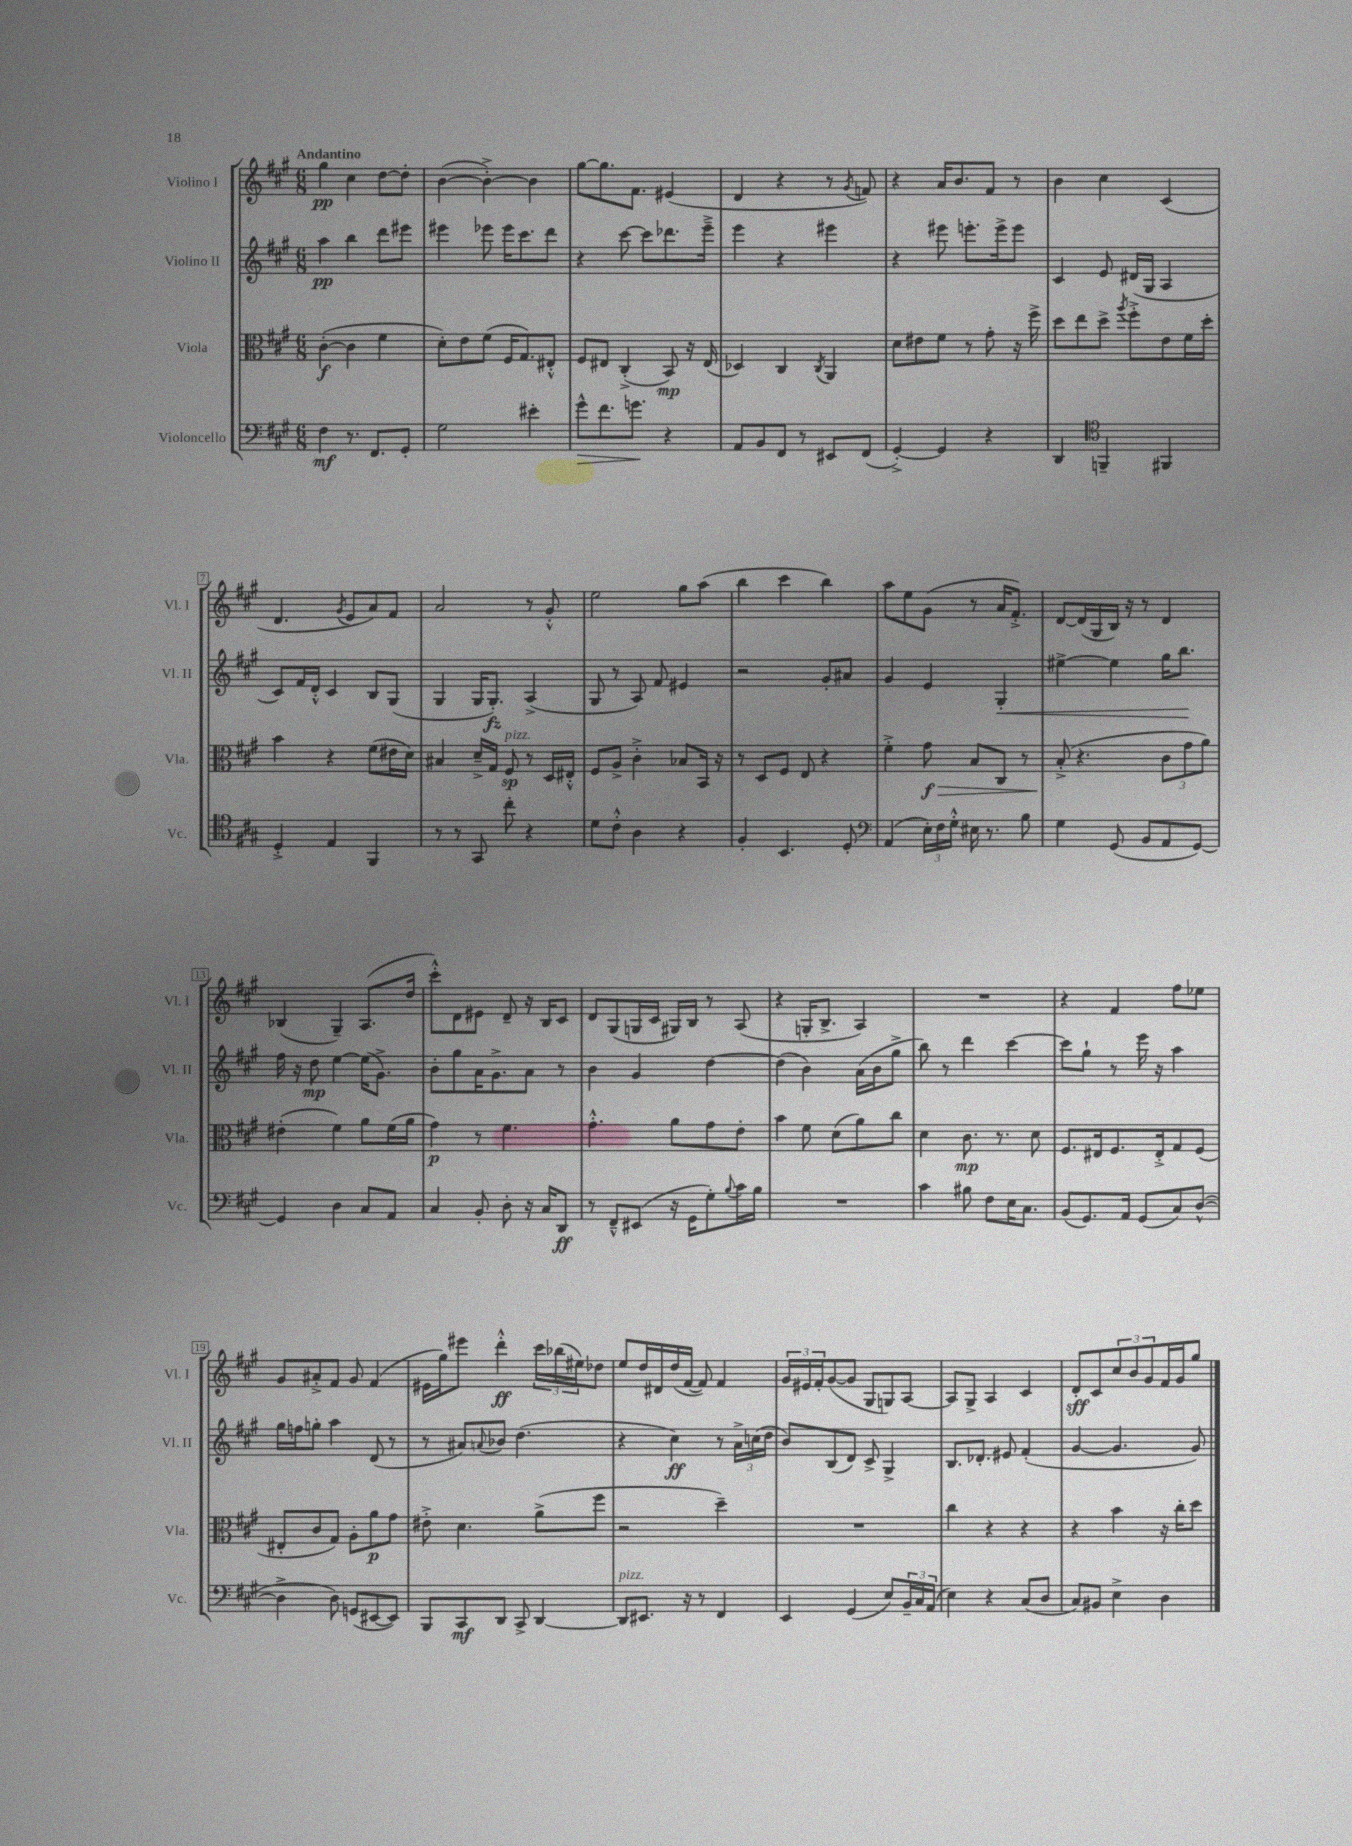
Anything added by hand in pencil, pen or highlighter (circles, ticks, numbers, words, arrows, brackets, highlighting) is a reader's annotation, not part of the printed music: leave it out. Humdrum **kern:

**kern	**dynam	**kern	**dynam	**kern	**dynam	**kern	**dynam
*part4	*part4	*part3	*part3	*part2	*part2	*part1	*part1
*staff4	*staff4	*staff3	*staff3	*staff2	*staff2	*staff1	*staff1
*I"Violoncello	*	*I"Viola	*	*I"Violino II	*	*I"Violino I	*
*I'Vc.	*	*I'Vla.	*	*I'Vl. II	*	*I'Vl. I	*
*clefF4	*	*clefC3	*	*clefG2	*	*clefG2	*
*k[f#c#g#]	*	*k[f#c#g#]	*	*k[f#c#g#]	*	*k[f#c#g#]	*
*M6/8	*	*M6/8	*	*M6/8	*	*M6/8	*
=1	=1	=1	=1	=1	=1	=1	=1
!	!	!	!	!	!	!LO:TX:a:B:t=Andantino	!
4F#\	mf	([4c#'\	f	4aa\	pp	4gg#\	pp
8.r	.	4c#\]	.	4bb\	.	4cc#\	.
8.FF#/L	.	.	.	.	.	.	.
.	.	4f#\	.	8ddd\L	.	[8dd\L	.
8GG#'/J	.	.	.	8eee#X\J	.	8dd'\J]	.
=2	=2	=2	=2	=2	=2	=2	=2
2G#\	.	8d'\L)	.	4eee#X\	.	([4b\	.
.	.	8e\	.	.	.	.	.
.	.	(8f#\J	.	8eee-X\	.	4b'^\_)	.
.	.	16F#/KL	.	16eee-\KL	.	.	.
.	.	8.G#/)	.	8.ccc#\	.	.	.
4e#X'\	.	.	.	.	.	4b\]	.
.	.	8E#X'^^/J	.	8ddd\J	.	.	.
=3	=3	=3	=3	=3	=3	=3	=3
!	!LO:HP:b	!	!	!	!	!	!
8g#^^\L	>	8F#/L	.	4r	.	[8gg#\L	.
8.f#\	.	8E#X/J	.	.	.	8.gg#\]	.
.	.	(4C#'^/	.	[8ccc#\	.	.	.
8.gn\J	.	.	.	.	.	8.f#\J	.
.	.	.	.	8ccc#\L]	.	.	.
4r	]	8BB/)	mp	8.ddd-X\	.	(4e#X/	.
.	.	16r	.	.	.	.	.
.	.	(16E#/	.	16eee~^\Jk	.	.	.
=4	=4	=4	=4	=4	=4	=4	=4
8AA/L	.	4D-X/)	.	4eee\	.	4d/	.
8BB/	.	.	.	.	.	.	.
8FF#/J	.	4C#/	.	4r	.	4r	.
8r	.	.	.	.	.	.	.
.	.	8qC#/	.	.	.	.	.
8EE#X/L	.	4AA/	.	4eee#X\	.	8r	.
.	.	.	.	.	.	8qg#/	.
(8FF#/J	.	.	.	.	.	8fn/)	.
=5	=5	=5	=5	=5	=5	=5	=5
[4GG#'^/)	.	8d\L	.	4r	.	4r	.
.	.	8e#X\	.	.	.	.	.
4GG#/]	.	8f#\J	.	8eee#X\	.	16a/KL	.
.	.	.	.	.	.	8.b/	.
.	.	8r	.	8.eeen'\L	.	.	.
4r	.	8g#'\	.	.	.	8f#/J	.
.	.	.	.	16eee^\k	.	.	.
.	.	16r	.	8eee\J	.	8r	.
.	.	16ff#^\	.	.	.	.	.
=6	=6	=6	=6	=6	=6	=6	=6
4DD/	.	8dd\L	.	4c#/	.	4b\	.
.	.	8ee\	.	.	.	.	.
*clefC4	*	*	*	*	*	*	*
4FFn~/	.	8dd^\J	.	8e/	.	4cc#\	.
.	.	8qaa/	.	.	.	.	.
.	.	8ff#'^\L	.	(16d#X/LL	.	.	.
.	.	.	.	16G#/JJ	.	.	.
4FF#X/	.	8e\	.	4A/	.	(4c#/	.
.	.	16f#\L	.	.	.	.	.
.	.	16dd'\JJ	.	.	.	.	.
!!LO:LB:g=z
=7	=7	=7	=7	=7	=7	=7	=7
4D'^/	.	4b\	.	8c#/L)	.	4.d/	.
.	.	.	.	16f#/L	.	.	.
.	.	.	.	16d'^^/JJ	.	.	.
4E/	.	4r	.	4c#/	.	.	.
.	.	.	.	.	.	8qg#/	.
.	.	.	.	.	.	8e/L	.
4FF#/	.	(8f#\L	.	8B/L	.	8a/)	.
.	.	16e#X\L	.	(8G#/J	.	8f#/J	.
.	.	16d\JJ)	.	.	.	.	.
=8	=8	=8	=8	=8	=8	=8	=8
8r	.	4B#X/	.	4G#/	.	2a/	.
8r	.	.	.	.	.	.	.
8GG#/	.	16d~^/LL	.	16G#/KL	.	.	.
.	.	16G#/JJ	.	8.G#'/J)	fz	.	.
!	!	!LO:TX:a:i:t=pizz.	!	!	!	!	!
8cc#'\	.	8F#/	sp	.	.	.	.
4r	.	8r	.	(4A^/	.	8r	.
.	.	16D/LL	.	.	.	8g#'^^/	.
.	.	16E#X'^^/JJ	.	.	.	.	.
=9	=9	=9	=9	=9	=9	=9	=9
8d\L	.	8F#/L	.	8G#/	.	2ee\	.
8c#'^^\J	.	8A^/J	.	8r	.	.	.
4A\	.	4c#'^\	.	8A/)	.	.	.
.	.	.	.	8f#/	.	.	.
4r	.	8B-X/L	.	4e#X/	.	8gg#\L	.
.	.	16BB/Jk	.	.	.	(8aa\J	.
.	.	16r	.	.	.	.	.
=10	=10	=10	=10	=10	=10	=10	=10
4F#'/	.	8r	.	2r	.	4bb\	.
.	.	8D/L	.	.	.	.	.
4.BB/	.	8F#/J	.	.	.	4ccc#\	.
.	.	8E/	.	.	.	.	.
.	.	4r	.	8g#'/L	.	4bb\)	.
8D'/	.	.	.	8a#X/J	.	.	.
=11	=11	=11	=11	=11	=11	=11	=11
*clefF4	*	*	*	*	*	*	*
(4AA/	.	4f#'^\	.	4g#/	.	8aa\L	.
.	.	.	.	.	.	8ee\	.
!	!	!	!LO:HP:b	!	!	!	!
24E'\LL)	.	8g#\	> f	4e/	.	(8g#\J	.
24F#\	.	.	.	.	.	.	.
24G#'^^\JJ	.	.	.	.	.	.	.
16E#X\	.	8B/L	.	.	.	8r	.
8.r	.	.	.	.	.	.	.
!	!	!	!	!	!LO:HP:b	!	!
.	.	8C#/J	.	4G#'/	<	16a/KL	.
.	.	.	.	.	.	8.f#'^/J)	.
8B\	.	8r	.	.	.	.	.
=12	=12	=12	=12	=12	=12	=12	=12
4G#\	.	(8B'^/	.	[4ee#X^\	.	[8d/L	.
.	.	4.r	]	.	.	(16d/L]	.
.	.	.	.	.	.	16G#/	.
(8GG#/	.	.	.	4ee#\]	.	16B/JJ)	.
.	.	.	.	.	.	16r	.
8BB/L	.	.	.	.	.	8r	.
8AA/	.	12c#\L	.	16gg#\KL	.	4d/	.
.	.	.	.	8.bb\J	.	.	.
.	.	12g#\	.	.	.	.	.
[8GG#/J)	.	.	.	.	.	.	.
.	.	12a\J)	.	.	.	.	.
.	.	.	.	.	[	.	.
!!LO:LB:g=z
=13	=13	=13	=13	=13	=13	=13	=13
4GG#/]	.	(4e#X'\	.	16ff#\	.	(4B-X/	.
.	.	.	.	16r	.	.	.
.	.	.	.	8dd\	mp	.	.
4D\	.	4f#\)	.	[4ee\	.	4G#~/)	.
8C#/L	.	8a\L	.	(16ee\KL]	.	(8.A/L	.
.	.	.	.	8.g#^\J)	.	.	.
8AA/J	.	(16f#\L	.	.	.	.	.
.	.	16a\JJ	.	.	.	16dd/Jk	.
=14	=14	=14	=14	=14	=14	=14	=14
4C#/	.	4g#\)	p	8b'\L	.	8ccc#'^^\L)	.
.	.	.	.	8gg#\	.	8d\	.
8BB'/	.	8r	.	16a\K	.	8e#X\J	.
.	.	.	.	8.g#^\	.	.	.
8D'\	.	4.f#\	.	.	.	8d~/	.
16r	.	.	.	8a\J	.	16r	.
16C#/KL	.	.	.	.	.	16B/KL	.
8DD/J	ff	.	.	8r	.	8c#/J	.
=15	=15	=15	=15	=15	=15	=15	=15
8r	.	4.g#'^^\	.	4b\	.	8d/L	.
8FF#~^^/L	.	.	.	.	.	(8G#/	.
(8EE#X/J	.	.	.	4g#/	.	16Gn/L	.
.	.	.	.	.	.	16c#/JJ	.
16r	.	8a\L	.	.	.	16G#X/LL)	.
16GG#\KL	.	.	.	.	.	16B/JJ	.
8G#'\)	.	8g#\	.	[4dd\	.	8r	.
8qqB/	.	.	.	.	.	.	.
16c#\L	.	8e'\J	.	.	.	(8A/	.
16B\JJ	.	.	.	.	.	.	.
=16	=16	=16	=16	=16	=16	=16	=16
2.r	.	4b\	.	(4dd\]	.	4r	.
.	.	8f#\	.	4b\)	.	16Gn'/KL	.
.	.	.	.	.	.	8.B^/J	.
.	.	(8d\L	.	.	.	.	.
.	.	8a\)	.	(16a\LL	.	4A/)	.
.	.	.	.	16b\J	.	.	.
.	.	8cc#\J	.	8gg#^\J	.	.	.
=17	=17	=17	=17	=17	=17	=17	=17
4c#\	.	4d\	.	8bb\)	.	2.r	.
.	.	.	.	8r	.	.	.
8B#X\	.	8.c#\	mp	4ddd\	.	.	.
8F#\L	.	.	.	.	.	.	.
.	.	8.r	.	.	.	.	.
16E\K	.	.	.	[4ccc#\	.	.	.
8.C#\J	.	.	.	.	.	.	.
.	.	8d\	.	.	.	.	.
=18	=18	=18	=18	=18	=18	=18	=18
(8BB/L	.	8.F#/L	.	8ccc#\L]	.	4r	.
8.GG#/)	.	.	.	8gg#`\J	.	.	.
.	.	16E#X/k	.	.	.	.	.
.	.	8.F#/	.	8r	.	4f#/	.
16AA/Jk	.	.	.	.	.	.	.
(8GG#/L	.	.	.	16eee\	.	.	.
.	.	16E#'^/k	.	16r	.	.	.
8C#/)	.	8G#/	.	4aa\	.	8ff#\L	.
([8D^^/J	.	(8F#/J	.	.	.	8ee-X\J	.
!!LO:LB:g=z
=19	=19	=19	=19	=19	=19	=19	=19
4D^\]	.	8E#X'/L	.	16gg#\LL	.	8g#/L	.
.	.	.	.	16ffn\J	.	.	.
.	.	8c#/	.	8ggn'\J	.	8a#X'^/	.
8D\)	.	8G#/J)	.	4aa\	.	8f#/J	.
(8GGn/L	.	8A'\L	.	.	.	8g#/	.
[8EE#X/	.	8a\	p	(8d/	.	(4f#/	.
8EE#/J])	.	8g#\J	.	8r	.	.	.
=20	=20	=20	=20	=20	=20	=20	=20
8BBB/L	.	8e#X'^\	.	8r	.	16e#X\LL	.
.	.	.	.	.	.	16gg#\J)	.
8CC#/	mf	4.d\	.	8a#X/L)	.	8eee#X\J	.
.	.	.	.	8qqan/	.	.	.
8DD/J	.	.	.	8b-X/J	.	4ddd'^^\	ff
8CC#^/	.	.	.	(4.dd\	.	.	.
[4DD/	.	(8a^\L	.	.	.	24ccc#\LL	.
.	.	.	.	.	.	(24bb-X\	.
.	.	.	.	.	.	24ee#X\J)	.
.	.	8ff#\J	.	.	.	8dd-X\J	.
=21	=21	=21	=21	=21	=21	=21	=21
!LO:TX:a:i:t=pizz.	!	!	!	!	!	!	!
8DD/L]	.	2r	.	4r	.	8ee/L	.
8.EE#X/J	.	.	.	.	.	16dd/L	.
.	.	.	.	.	.	16d#X/	.
.	.	.	.	4cc#\)	ff	(16dd/	.
16r	.	.	.	.	.	[16f#/JJ	.
8r	.	.	.	.	.	8f#/])	.
4FF#/	.	4dd~\)	.	8r	.	4f#/	.
.	.	.	.	24a^\LL	.	.	.
.	.	.	.	(24ccn\	.	.	.
.	.	.	.	24dd\JJ	.	.	.
=22	=22	=22	=22	=22	=22	=22	=22
4EE/	.	2.r	.	8b/L)	.	24g#/LL	.
.	.	.	.	.	.	24e#X/	.
.	.	.	.	.	.	24f#'/J	.
.	.	.	.	(8B/	.	([8g#/	.
(4GG#/	.	.	.	8d/J)	.	8g#/J]	.
.	.	.	.	8c#^/	.	8G#/L	.
8E/L)	.	.	.	4G#^/	.	8Gn/)	.
24BB~/L	.	.	.	.	.	[8A/J	.
24C#/	.	.	.	.	.	.	.
(24AA/JJ	.	.	.	.	.	.	.
=23	=23	=23	=23	=23	=23	=23	=23
4E\)	.	4cc#\	.	8.B/L	.	8A/L]	.
.	.	.	.	.	.	8G#^/J	.
.	.	.	.	8.d-X'/J	.	.	.
4r	.	4r	.	.	.	4A/	.
.	.	.	.	8e#X/	.	.	.
(8C#/L	.	4r	.	(4f#'/	.	4c#/	.
8D/J	.	.	.	.	.	.	.
=24	=24	=24	=24	=24	=24	=24	=24
8C#/L)	.	4r	.	[4g#/	.	8d'/L	sff
8BB#X/J	.	.	.	.	.	8c#/	.
4E^\	.	4b\	.	4.g#/]	.	12cc#/	.
.	.	.	.	.	.	12b/	.
.	.	.	.	.	.	12g#/	.
4D\	.	16r	.	.	.	16f#/L	.
.	.	16cc#'\KL	.	.	.	16g#/J	.
.	.	8dd\J	.	8g#/)	.	8gg#/J	.
==	==	==	==	==	==	==	==
*-	*-	*-	*-	*-	*-	*-	*-
